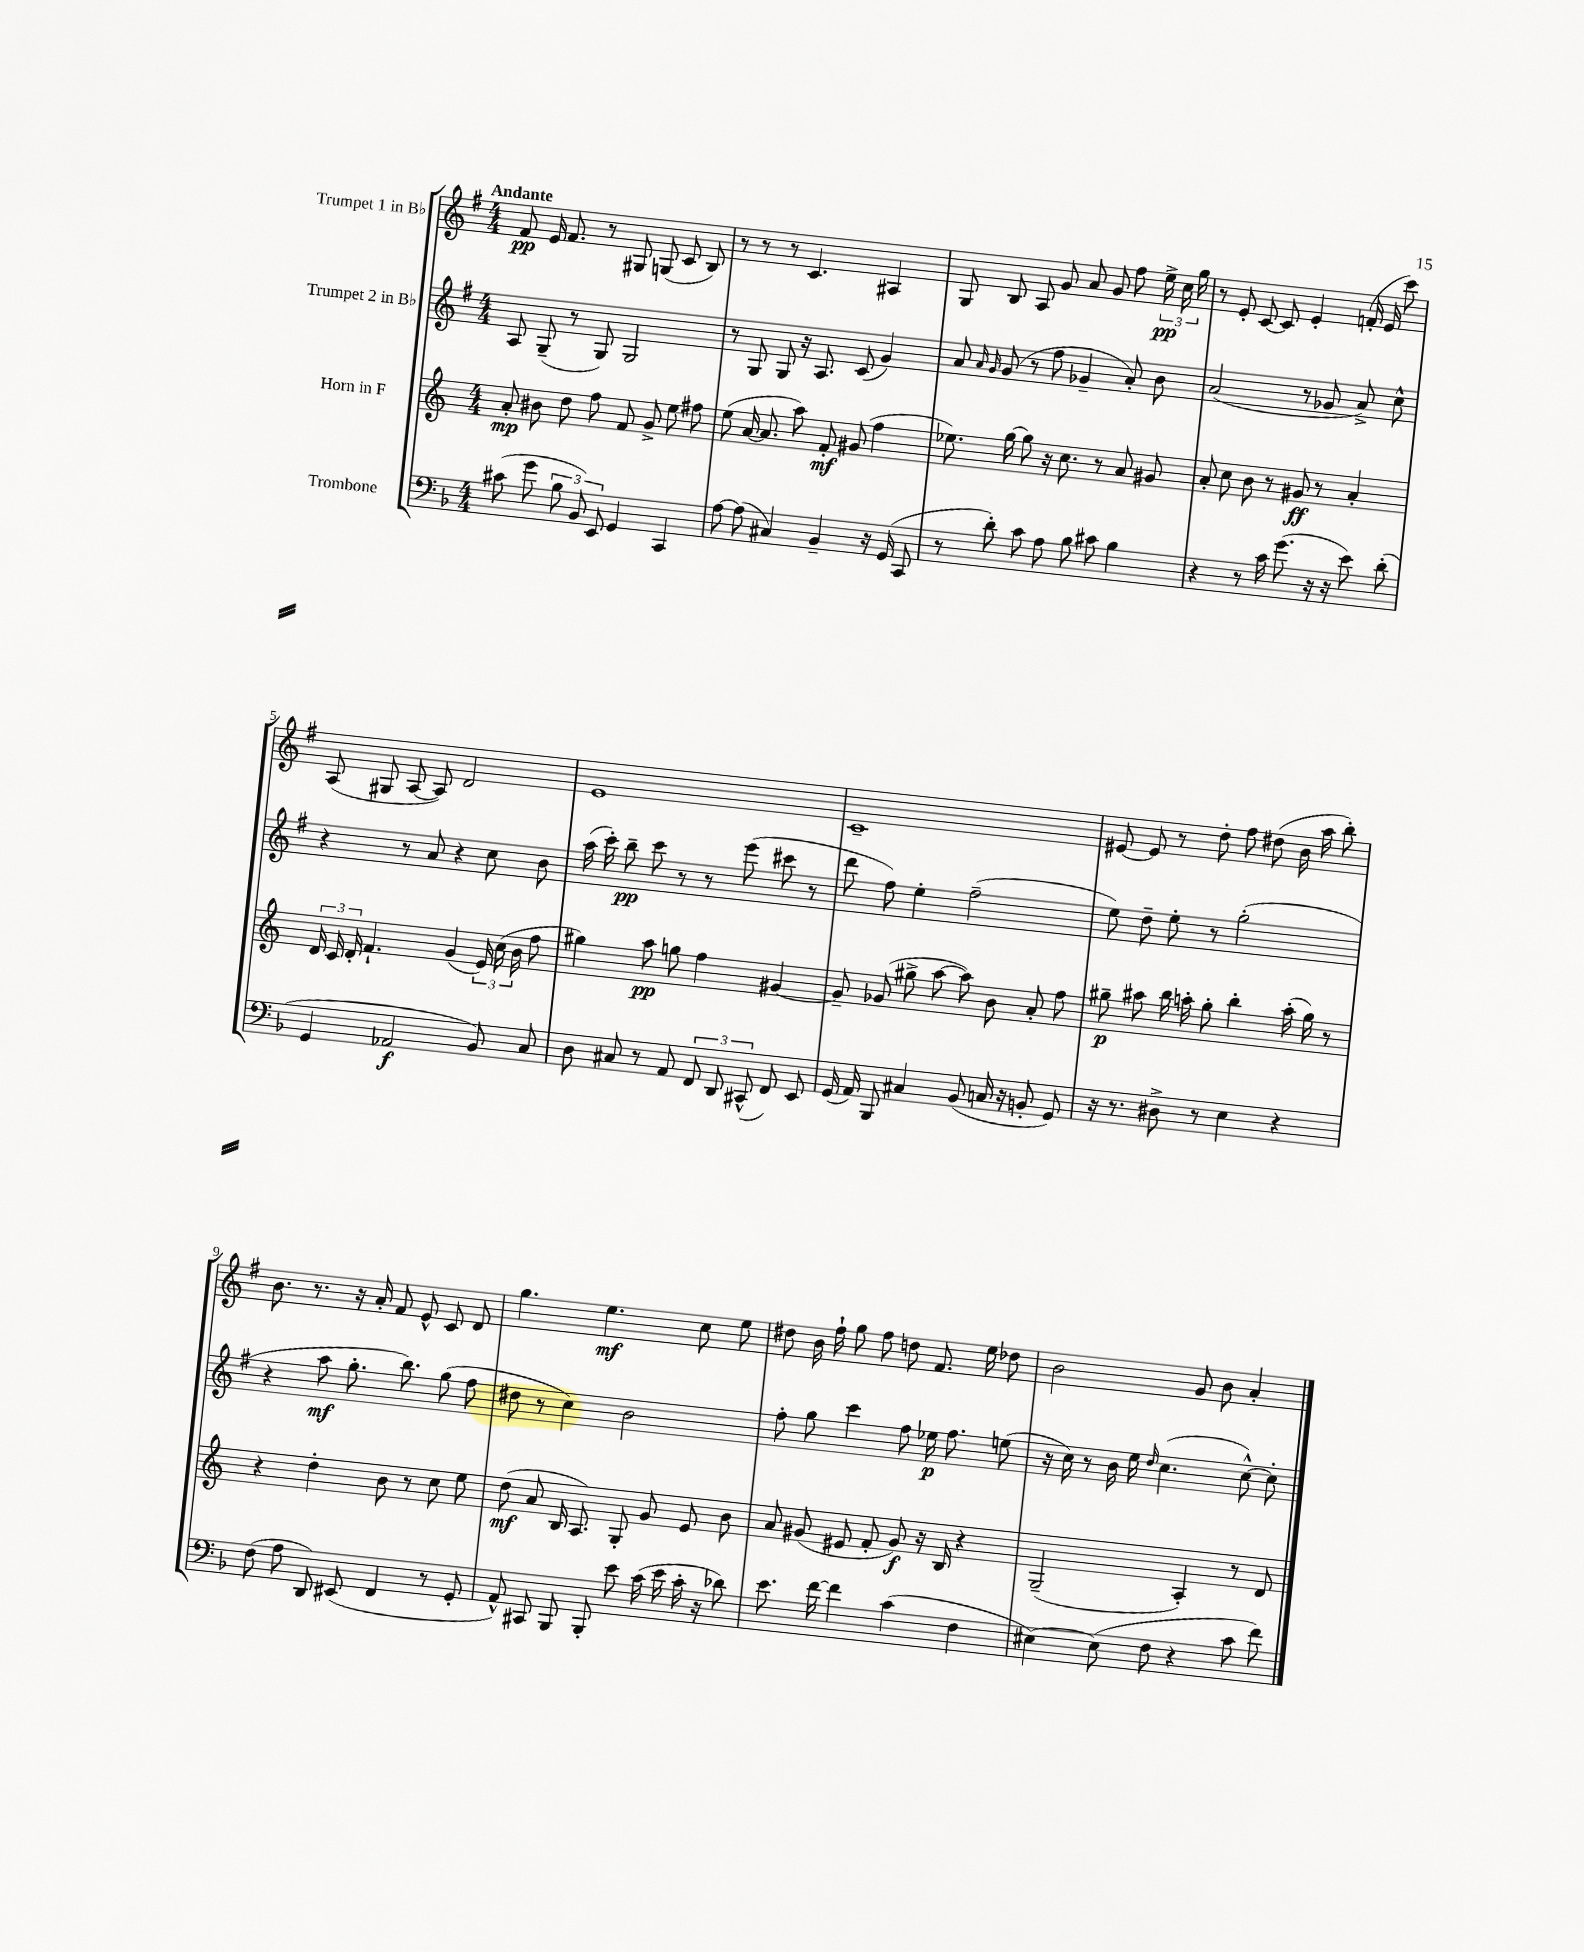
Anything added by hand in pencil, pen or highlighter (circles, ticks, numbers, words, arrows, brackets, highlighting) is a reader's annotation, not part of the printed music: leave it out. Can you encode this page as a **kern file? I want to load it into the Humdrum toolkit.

**kern	**dynam	**kern	**dynam	**kern	**dynam	**kern	**dynam
*part4	*part4	*part3	*part3	*part2	*part2	*part1	*part1
*staff4	*staff4	*staff3	*staff3	*staff2	*staff2	*staff1	*staff1
*I"Trombone	*	*I"Horn in F	*	*I"Trumpet 2 in B♭	*	*I"Trumpet 1 in B♭	*
*clefF4	*	*clefG2	*	*clefG2	*	*clefG2	*
*k[b-]	*	*k[]	*	*k[f#]	*	*k[f#]	*
*M4/4	*	*M4/4	*	*M4/4	*	*M4/4	*
=1	=1	=1	=1	=1	=1	=1	=1
!	!	!	!	!	!	!LO:TX:a:B:t=Andante	!
(8c#X\	.	8a'/	mp	8A/	.	8f#/	pp
8g\	.	8b#X\	.	(8G~/	.	16e/	.
.	.	.	.	.	.	8.f#/	.
12B-\	.	8dd\	.	8r	.	.	.
12BB-/)	.	.	.	.	.	.	.
.	.	8ff\	.	8G/)	.	8r	.
12EE/	.	.	.	.	.	.	.
4GG/	.	8f/	.	2G/	.	8G#X/	.
.	.	8g^/	.	.	.	(8Gn/	.
4CC/	.	8ee\	.	.	.	8c/	.
.	.	8ff#X\	.	.	.	8B/)	.
=2	=2	=2	=2	=2	=2	=2	=2
[8A\	.	(8ee\	.	8r	.	8r	.
(8A\]	.	[16a/	.	8G/	.	8r	.
.	.	8.a/]	.	.	.	.	.
4C#X/)	.	.	.	8G/	.	8r	.
.	.	8aa\)	.	16r	.	4.c/	.
.	.	.	.	8.A/	.	.	.
4BB-~/	.	8f'/	mf	.	.	.	.
.	.	(8g#X/	.	(8c/	.	.	.
16r	.	4ff\	.	4g/)	.	4A#X/	.
(16GG/	.	.	.	.	.	.	.
8CC/	.	.	.	.	.	.	.
=3	=3	=3	=3	=3	=3	=3	=3
8r	.	8.ee-X\)	.	8a/	.	8G/	.
.	.	.	.	16qqa/	.	.	.
.	.	.	.	16qqg/	.	.	.
8d'\)	.	.	.	(8g/	.	8B/	.
.	.	[16gg\	.	.	.	.	.
8c\	.	8gg\]	.	8r	.	8A/	.
8A\	.	16r	.	8ff#\	.	8g/	.
.	.	8.cc\	.	.	.	.	.
8B-\	.	.	.	4g-X~/	.	8a/	.
8c#X\	.	8r	.	.	.	8g/	.
4B-\	.	8a/	.	8a'/)	.	8ff#\	.
.	.	8g#X/	.	8b\	.	24ee^\	pp
.	.	.	.	.	.	24cc\	.
.	.	.	.	.	.	24gg\	.
=4	=4	=4	=4	=4	=4	=4	=4
4r	.	8a'/	.	(2a/	.	8r	.
.	.	8cc\	.	.	.	8e'/	.
8r	.	8b\	.	.	.	[8c/	.
16c\	.	8r	.	.	.	8c/]	.
(8.g\	.	.	.	.	.	.	.
.	.	8g#X/	ff	8r	.	4e'/	.
16r	.	8r	.	8g-X/	.	.	.
16r	.	.	.	.	.	.	.
8e\)	.	4a'/	.	8a^/)	.	(16fn'/	.
.	.	.	.	.	.	16e/	.
(8d'\	.	.	.	8cc^^\	.	8ccc\)	.
!!LO:LB:g=z
=5	=5	=5	=5	=5	=5	=5	=5
4GG/	.	24d/	.	4r	.	(8A/	.
.	.	24c/	.	.	.	.	.
.	.	24d'/	.	.	.	.	.
.	.	4.f`/	.	.	.	8G#X/	.
2AA-X/	f	.	.	8r	.	[8A/	.
.	.	.	.	8a/	.	8A/])	.
.	.	(4g/	.	4r	.	2d/	.
8BB-/)	.	24e/)	.	8cc\	.	.	.
.	.	(24cc\	.	.	.	.	.
.	.	24b\	.	.	.	.	.
8C/	.	8ff\	.	8b\	.	.	.
=6	=6	=6	=6	=6	=6	=6	=6
8D\	.	4gg#X\)	.	(16aa\	.	1e	.
.	.	.	.	16ccc'\)	.	.	.
8C#X/	.	.	.	8bb~\	pp	.	.
8r	.	8aa\	pp	8ccc\	.	.	.
8AA/	.	8ggn\	.	8r	.	.	.
12FF/	.	4ff\	.	8r	.	.	.
12DD/	.	.	.	.	.	.	.
.	.	.	.	(8eee\	.	.	.
(12CC#X^^/	.	.	.	.	.	.	.
8FF/)	.	[4g#X/	.	8ccc#X\	.	.	.
8EE/	.	.	.	8r	.	.	.
=7	=7	=7	=7	=7	=7	=7	=7
(16GG/	.	8g#~/]	.	8ddd\	.	1c~	.
16AA/)	.	.	.	.	.	.	.
8BBB-/	.	(8g-X/	.	8ff#\)	.	.	.
4C#X/	.	8gg#X^\	.	4ee'\	.	.	.
.	.	[8aa\	.	.	.	.	.
(8BB-/	.	8aa\])	.	(2ff#~\	.	.	.
16Cn/	.	8b\	.	.	.	.	.
16r	.	.	.	.	.	.	.
8BBn'/	.	8a'/	.	.	.	.	.
8GG/)	.	8ff\	.	.	.	.	.
=8	=8	=8	=8	=8	=8	=8	=8
16r	.	8gg#X~\	p	8ee\)	.	[8e#X/	.
8.r	.	.	.	.	.	.	.
.	.	8aa#X\	.	8dd~\	.	8e#/]	.
8D#X^\	.	16bb\	.	8ee'\	.	8r	.
.	.	16aan'\	.	.	.	.	.
8r	.	8gg#'\	.	8r	.	8dd'\	.
4E\	.	4bb'\	.	(2gg'\	.	8ff#\	.
.	.	.	.	.	.	(8dd#X\	.
4r	.	(16aa'\	.	.	.	16b\	.
.	.	16gg#\)	.	.	.	16aa\	.
.	.	8r	.	.	.	8bb'\)	.
!!LO:LB:g=z
=9	=9	=9	=9	=9	=9	=9	=9
(8F\	.	4r	.	4r	.	8.b\	.
8A\	.	.	.	.	.	.	.
.	.	.	.	.	.	8.r	.
8DD/)	.	4dd'\	.	8aa\	mf	.	.
(8EE#X/	.	.	.	8.gg'\	.	16r	.
.	.	.	.	.	.	16a'/	.
4FF/	.	8b\	.	.	.	8f#/	.
.	.	.	.	8.bb\)	.	.	.
.	.	8r	.	.	.	8e^^/	.
8r	.	8cc\	.	(8gg\	.	8c/	.
8GG'/	.	8ee\	.	8ff#\	.	8d/	.
=10	=10	=10	=10	=10	=10	=10	=10
8AA^^/)	.	(8dd\	mf	8dd#X\	.	4.gg\	.
8CC#X/	.	8a/	.	8r	.	.	.
8BBB-/	.	16B/	.	4cc\)	.	.	.
.	.	8.A/)	.	.	.	.	.
8BBB-'/	.	.	.	.	.	4.ee\	mf
8e\	.	8G'/	.	2b\	.	.	.
(16c\	.	8g/	.	.	.	.	.
16e\	.	.	.	.	.	.	.
16c'\	.	8e/	.	.	.	8cc\	.
16r	.	.	.	.	.	.	.
8d-X\)	.	8b\	.	.	.	8ee\	.
=11	=11	=11	=11	=11	=11	=11	=11
8.e\	.	8a/	.	8ff#'\	.	8dd#X\	.
.	.	(8g#X/	.	8gg\	.	16b\	.
[16f\	.	.	.	.	.	16ff#`\	.
4f\]	.	8e#X/	.	4ccc\	.	8gg\	.
.	.	8f'/	.	.	.	8ff#\	.
(4c\	.	8g#/)	f	8ff#\	.	8ddn\	.
.	.	16r	.	16ee-X\	p	8.f#/	.
.	.	16B/	.	8.ff#\	.	.	.
4F\	.	4r	.	.	.	.	.
.	.	.	.	.	.	16ee\	.
.	.	.	.	(8een\	.	8dd-X\	.
=12	=12	=12	=12	=12	=12	=12	=12
[4E#X\)	.	(2G~/	.	16r	.	2b\	.
.	.	.	.	16cc\)	.	.	.
.	.	.	.	8r	.	.	.
(8E#\]	.	.	.	16b\	.	.	.
.	.	.	.	16ee\	.	.	.
.	.	.	.	16qqdd/	.	.	.
8F\	.	.	.	(4.cc\	.	.	.
4r	.	4A'/)	.	.	.	8g/	.
.	.	.	.	.	.	8b\	.
8c\	.	8r	.	[8cc^^\)	.	4a'/	.
8f\)	.	8d/	.	8cc'\]	.	.	.
==	==	==	==	==	==	==	==
*-	*-	*-	*-	*-	*-	*-	*-
